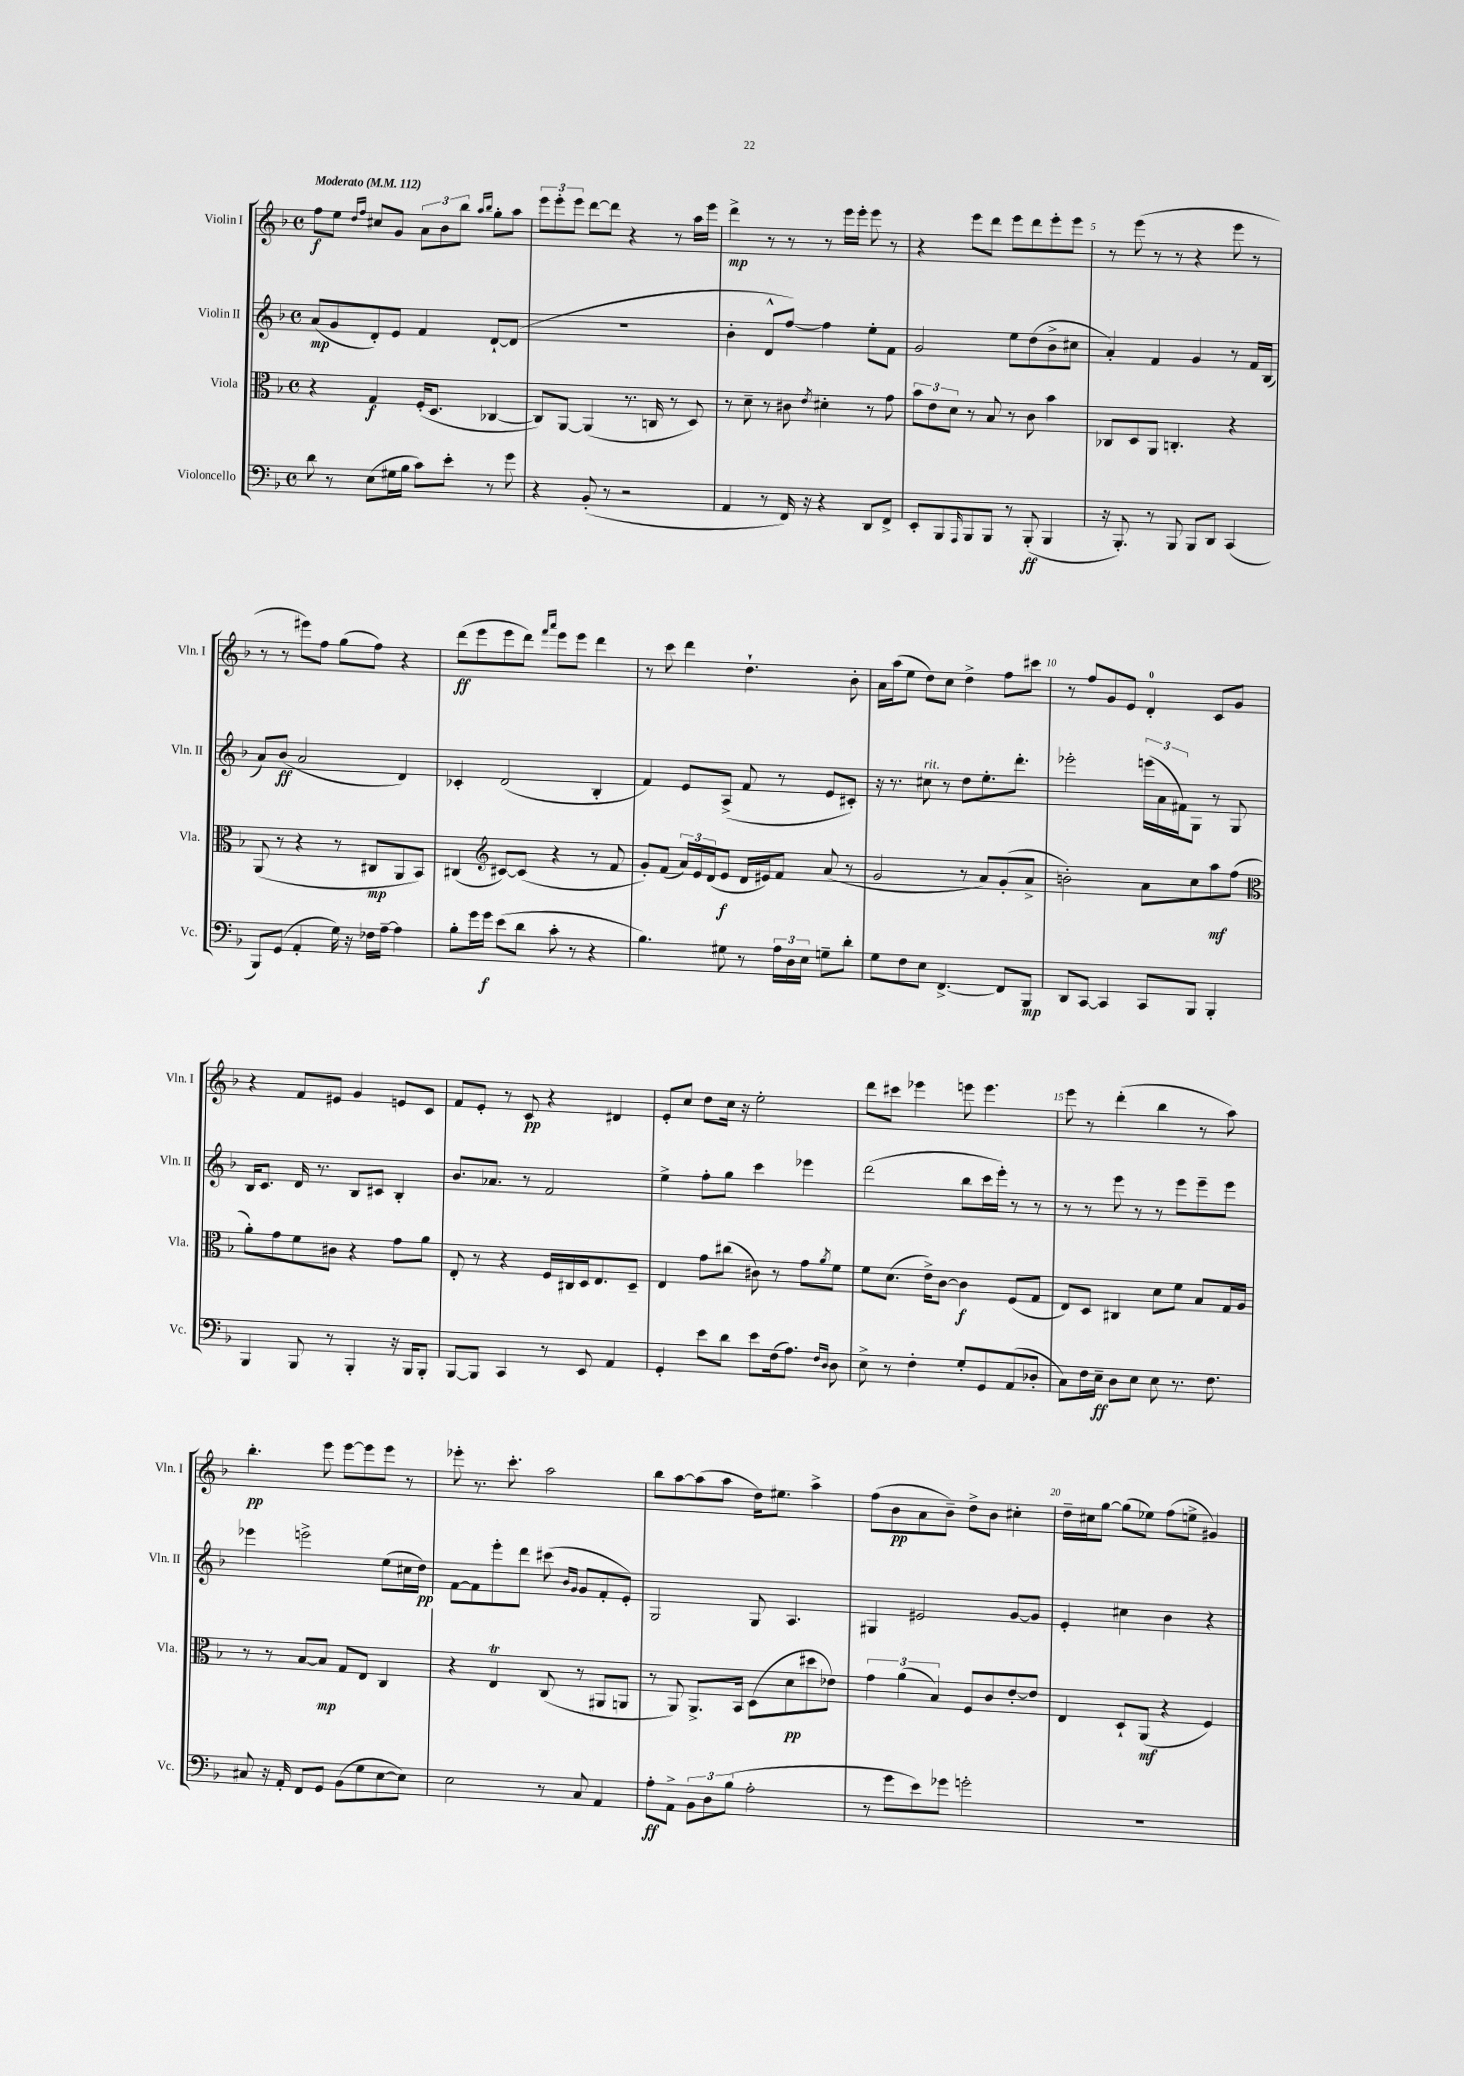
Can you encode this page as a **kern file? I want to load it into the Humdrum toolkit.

**kern	**dynam	**kern	**dynam	**kern	**dynam	**kern	**dynam
*part4	*part4	*part3	*part3	*part2	*part2	*part1	*part1
*staff4	*staff4	*staff3	*staff3	*staff2	*staff2	*staff1	*staff1
*I"Violoncello	*	*I"Viola	*	*I"Violin II	*	*I"Violin I	*
*I'Vc.	*	*I'Vla.	*	*I'Vln. II	*	*I'Vln. I	*
*clefF4	*	*clefC3	*	*clefG2	*	*clefG2	*
*k[b-]	*	*k[b-]	*	*k[b-]	*	*k[b-]	*
*M4/4	*	*M4/4	*	*M4/4	*	*M4/4	*
*met(c)	*	*met(c)	*	*met(c)	*	*met(c)	*
*MM112	*	*MM112	*	*MM112	*	*MM112	*
=1	=1	=1	=1	=1	=1	=1	=1
!	!	!	!	!	!	!LO:TX:a:B:t=Moderato	!
8d\	.	4r	.	(8a/L	mp	8ff\L	f
8r	.	.	.	8g/	.	8ee\J	.
.	.	.	.	.	.	16qqdd/LL	.
.	.	.	.	.	.	16qqff/JJ	.
(8E\L	.	4G/	f	8d'/)	.	8cc#X/L	.
16G#X\L	.	.	.	8e/J	.	8g/J	.
16B-\JJ	.	.	.	.	.	.	.
8c\L)	.	(16F'/KL	.	4f/	.	12a\L	.
.	.	8.D/J	.	.	.	.	.
.	.	.	.	.	.	12b-\	.
8e'\J	.	.	.	.	.	.	.
.	.	.	.	.	.	12bb-\J	.
.	.	.	.	.	.	16qqaa/LL	.
.	.	.	.	.	.	16qqbb-/JJ	.
8r	.	[4C-X/	.	[8d`/L	.	8gg'\L	.
8g\	.	.	.	(8d/J]	.	8aa\J	.
=2	=2	=2	=2	=2	=2	=2	=2
4r	.	8C-/L])	.	1r	.	12eee\L	.
.	.	.	.	.	.	12eee'\	.
.	.	[8AA/J	.	.	.	.	.
.	.	.	.	.	.	12eee\J	.
(8BB-'/	.	(4AA/]	.	.	.	[8ddd\L	.
8r	.	.	.	.	.	8ddd\J]	.
2r	.	8.r	.	.	.	4r	.
.	.	16Cn/	.	.	.	.	.
.	.	8r	.	.	.	8r	.
.	.	8D/)	.	.	.	16aa\LL	.
.	.	.	.	.	.	16eee\JJ	.
=3	=3	=3	=3	=3	=3	=3	=3
4AA/	.	8r	.	4b-'\	.	4ddd^\	mp
.	.	8d~\	.	.	.	.	.
8r	.	8r	.	8d^^/L	.	8r	.
16FF/)	.	8c#X\	.	[8ff/J)	.	8r	.
16r	.	.	.	.	.	.	.
.	.	8qe/	.	.	.	.	.
4r	.	4d#X'\	.	4ff\]	.	8r	.
.	.	.	.	.	.	16eee\LL	.
.	.	.	.	.	.	16eee'\JJ	.
8DD/L	.	8r	.	8ee'\L	.	8eee\	.
8FF^/J	.	8g\	.	8f\J	.	8r	.
=4	=4	=4	=4	=4	=4	=4	=4
8EE'/L	.	12b-\L	.	2g/	.	4r	.
.	.	12e\	.	.	.	.	.
8BBB-/	.	.	.	.	.	.	.
.	.	12d\J	.	.	.	.	.
16qqAAA/	.	.	.	.	.	.	.
8BBB-/	.	8r	.	.	.	8eee\L	.
8BBB-/J	.	8B-/	.	.	.	8ddd\J	.
8r	.	8r	.	8ee\L	.	8eee\L	.
(8BBB-'/	ff	8c\	.	(8dd\	.	8ddd\	.
4BBB-/	.	4b-\	.	8b-^\	.	8eee'\	.
.	.	.	.	8cc#X\J	.	8eee\J	.
=5	=5	=5	=5	=5	=5	=5	=5
16r	.	8C-X/L	.	4a'/)	.	8r	.
8.BBB-'/)	.	.	.	.	.	.	.
.	.	8D/	.	.	.	(8eee\	.
8r	.	8AA/J	.	4f/	.	8r	.
8BBB-/	.	4.Cn'/	.	.	.	8r	.
8BBB-/L	.	.	.	4g/	.	4r	.
8DD/J	.	.	.	.	.	.	.
(4CC/	.	4r	.	8r	.	8eee\	.
.	.	.	.	16f/LL	.	8r	.
.	.	.	.	(16B-/JJ	.	.	.
!!LO:LB:g=z
=6	=6	=6	=6	=6	=6	=6	=6
8BBB-/L)	.	(8AA/	.	8a/L)	.	8r	.
(8GG/J	.	8r	.	(8b-/J	ff	8r	.
4AA'/	.	4r	.	2a/	.	8eee#X\L)	.
.	.	.	.	.	.	8ff\J	.
16G\)	.	8r	.	.	.	(8gg\L	.
16r	.	.	.	.	.	.	.
16F-X\LL	.	8C#X/L	mp	.	.	8ff\J)	.
[16A~\JJ	.	.	.	.	.	.	.
4A\]	.	8AA/	.	4d/)	.	4r	.
.	.	8BB-/J)	.	.	.	.	.
=7	=7	=7	=7	=7	=7	=7	=7
8B-'\L	.	(4C#X/	.	4c-X'/	.	(8ddd\L	ff
16g\L	.	.	.	.	.	8eee\	.
16g\JJ	f	.	.	.	.	.	.
*	*	*clefG2	*	*	*	*	*
(8e\L	.	[8c#X/L)	.	(2d/	.	8eee\	.
8d\J	.	(8c#/J]	.	.	.	8ddd\J)	.
.	.	.	.	.	.	16qqfff/LL	.
.	.	.	.	.	.	16qqaaa/JJ	.
8c'\	.	4r	.	.	.	8eee\L	.
8r	.	.	.	.	.	8eee\J	.
4r	.	8r	.	4B-'/	.	4ddd\	.
.	.	8f/	.	.	.	.	.
=8	=8	=8	=8	=8	=8	=8	=8
4.B-\)	.	8g'/L)	.	4f/)	.	8r	.
.	.	(8f/J	.	.	.	8ccc\	.
.	.	24a/LL)	.	8e/L	.	4ddd\	.
.	.	24e/	.	.	.	.	.
.	.	(24d/J	.	.	.	.	.
8G#X\	.	8e/J	f	(8A^/J	.	.	.
8r	.	16d/LL	.	8f/	.	4.dd`\	.
.	.	16e#X/J)	.	.	.	.	.
24A\LL	.	8f/J	.	8r	.	.	.
24D\	.	.	.	.	.	.	.
24E\JJ	.	.	.	.	.	.	.
8Gn~\L	.	(8a/	.	8e/L	.	.	.
8d'\J	.	8r	.	8c#X'/J)	.	8b-'\	.
=9	=9	=9	=9	=9	=9	=9	=9
8G\L	.	2g/	.	16r	.	16a\LL	.
.	.	.	.	8.r	.	(16aa\J	.
8F\	.	.	.	.	.	8ee\J	.
!	!	!	!	!LO:TX:a:i:t=rit.	!	!	!
8E\J	.	.	.	8cc#X\	.	8dd\L)	.
[4.FF^/	.	.	.	8r	.	8cc\J	.
.	.	8r	.	8dd\L	.	4dd^\	.
.	.	8a/L)	.	8.ee'\	.	.	.
8FF/L]	.	(8g'/	.	.	.	8ff\L	.
.	.	.	.	8.ddd'\J	.	.	.
8BBB-/J	mp	8a^/J	.	.	.	8ccc#X\J	.
=10	=10	=10	=10	=10	=10	=10	=10
8DD/L	.	2bn'\)	.	2eee-X'\	.	8r	.
[8CC/J	.	.	.	.	.	8ff/L	.
4CC/]	.	.	.	.	.	8g/	.
.	.	.	.	.	.	8e/J	.
8CC/L	.	8a\L	.	(24eeen\LL	.	4d'/	.
.	.	.	.	24a\	.	.	.
.	.	.	.	24f#X\J)	.	.	.
8BBB-/J	.	8cc\	.	8G\J	.	.	.
4BBB-'/	.	8aa\	mf	8r	.	8c/L	.
.	.	(8ff\J	.	8G/	.	8g/J	.
!!LO:LB:g=z
=11	=11	=11	=11	=11	=11	=11	=11
*	*	*clefC3	*	*	*	*	*
4BBB-/	.	8a'\L)	.	16B-/KL	.	4r	.
.	.	.	.	8.c/J	.	.	.
.	.	8g\	.	.	.	.	.
8BBB-/	.	8f\	.	16d/	.	8f/L	.
.	.	.	.	8.r	.	.	.
8r	.	8c#X\J	.	.	.	8e#X/J	.
4BBB-'/	.	4r	.	8B-/L	.	4g/	.
.	.	.	.	8c#X/J	.	.	.
16r	.	8g\L	.	4B-'/	.	8en/L	.
16BBB-/KL	.	.	.	.	.	.	.
8BBB-'/J	.	8a\J	.	.	.	8c/J	.
=12	=12	=12	=12	=12	=12	=12	=12
[8BBB-/L	.	8E'/	.	8.b-/L	.	8f/L	.
8BBB-/J]	.	8r	.	.	.	8e'/J	.
.	.	.	.	8.a-X/J	.	.	.
4CC/	.	4r	.	.	.	8r	.
.	.	.	.	8r	.	8c/	pp
8r	.	16F/LL	.	2f/	.	4r	.
.	.	16C#X/	.	.	.	.	.
8EE/	.	16D/J	.	.	.	.	.
.	.	8.E/	.	.	.	.	.
4AA/	.	.	.	.	.	4d#X/	.
.	.	8D~/J	.	.	.	.	.
=13	=13	=13	=13	=13	=13	=13	=13
4GG'/	.	4E/	.	4ee^\	.	8e'/L	.
.	.	.	.	.	.	8cc/J	.
8e\L	.	8g\L	.	8ff'\L	.	8dd\L	.
8d\J	.	(8cc#X\J	.	8gg\J	.	16cc\Jk	.
.	.	.	.	.	.	16r	.
8e\L	.	8c#X\)	.	4ccc\	.	2ee'\	.
(16F\k	.	8r	.	.	.	.	.
8.A\J)	.	.	.	.	.	.	.
.	.	8g\L	.	4eee-X\	.	.	.
16qqF/LL	.	.	.	.	.	.	.
16qqD/JJ	.	8qa/	.	.	.	.	.
8D\	.	8f\J	.	.	.	.	.
=14	=14	=14	=14	=14	=14	=14	=14
8E^\	.	8f\L	.	(2ddd\	.	8ddd\L	.
8r	.	(8.d\J	.	.	.	8ccc#X\J	.
4F'\	.	.	.	.	.	4eee-X\	.
.	.	16e^\KL)	.	.	.	.	.
.	.	[8c\J	.	.	.	.	.
8G'/L	.	4c\]	f	8bb-\L	.	8eeen\	.
8GG/	.	.	.	16ccc\L	.	4.eee\	.
.	.	.	.	16eee'\JJ)	.	.	.
(8AA/	.	(8F/L	.	8r	.	.	.
8D-X'/J	.	8G/J	.	8r	.	.	.
=15	=15	=15	=15	=15	=15	=15	=15
8C\L)	.	8E/L)	.	8r	.	8eee\	.
16F\L	.	8D/J	.	8r	.	8r	.
16E~\JJ	ff	.	.	.	.	.	.
8D\L	.	4C#X/	.	8eee\	.	(4ddd'\	.
8E\J	.	.	.	8r	.	.	.
8E\	.	8d\L	.	8r	.	4bb-\	.
8.r	.	8f\J	.	8eee\L	.	.	.
.	.	8B-/L	.	8eee~\	.	8r	.
8.F\	.	.	.	.	.	.	.
.	.	16G/L	.	8eee\J	.	8aa\)	.
.	.	16A/JJ	.	.	.	.	.
!!LO:LB:g=z
=16	=16	=16	=16	=16	=16	=16	=16
8C#X/	.	8r	.	4eee-X\	.	4.bb-'\	pp
16r	.	8r	.	.	.	.	.
16AA'/	.	.	.	.	.	.	.
8FF/L	.	[8B-/L	.	2eeen^\	.	.	.
8GG/J	.	8B-/J]	mp	.	.	8eee\	.
(8BB-\L	.	8G/L	.	.	.	[8eee\L	.
8G\	.	8E/J	.	.	.	8eee\]	.
[8E\	.	4C/	.	(8ee\L	.	8eee\J	.
8E\J])	.	.	.	16cc#X\L	.	8r	.
.	.	.	.	16dd\JJ)	pp	.	.
=17	=17	=17	=17	=17	=17	=17	=17
2E\	.	4r	.	[8f\L	.	8eee-X'\	.
.	.	.	.	8f\]	.	8.r	.
.	.	4Et/	.	8eee'\	.	.	.
.	.	.	.	.	.	8.ccc'\	.
.	.	.	.	8ddd\J	.	.	.
8r	.	(8C/	.	(8ccc#X\	.	2aa\	.
.	.	.	.	16qqb-/LL	.	.	.
.	.	.	.	16qqg/JJ	.	.	.
8C/	.	8r	.	8g/L	.	.	.
4AA/	.	8AA#X/L	.	8f'/	.	.	.
.	.	8AAn/J	.	8e'/J)	.	.	.
=18	=18	=18	=18	=18	=18	=18	=18
8A'\L	ff	8r	.	2G/	.	8bb-\L	.
8AA^\J	.	8AA/)	.	.	.	[8aa\	.
12BB-\L	.	8.AA^/L	.	.	.	(8aa\]	.
12D\	.	.	.	.	.	.	.
.	.	.	.	.	.	8aa\J	.
(12B-\J	.	.	.	.	.	.	.
.	.	16BB-/Jk	.	.	.	.	.
2A'\	.	(8D\L	.	8G/	.	16dd\KL)	.
.	.	.	.	.	.	8.ee#X\J	.
.	.	8d\	pp	4.A/	.	.	.
.	.	8dd#X\	.	.	.	4aa^\	.
.	.	8e-X\J)	.	.	.	.	.
=19	=19	=19	=19	=19	=19	=19	=19
8r	.	6g\	.	4G#X/	.	(8ff\L	.
8g\L	.	.	.	.	.	8b-\	pp
.	.	(6a\	.	.	.	.	.
8e\)	.	.	.	2e#X/	.	8a\	.
.	.	6B-/)	.	.	.	.	.
8g-X\J	.	.	.	.	.	8b-~\J)	.
2gn'\	.	8F/L	.	.	.	8dd^\L	.
.	.	8c/	.	.	.	8b-\J	.
.	.	[8e'/	.	[8g/L	.	4cc#X'\	.
.	.	8e/J]	.	8g/J]	.	.	.
=20	=20	=20	=20	=20	=20	=20	=20
1r	.	4E/	.	4e'/	.	16dd~\LL	.
.	.	.	.	.	.	16cc#X\J	.
.	.	.	.	.	.	[8gg\J	.
.	.	8D`/L	.	4cc#X\	.	(8gg\L]	.
.	.	(8AA/J	mf	.	.	8ee-X\J)	.
.	.	4r	.	4b-\	.	(8ff\L	.
.	.	.	.	.	.	8een^\J	.
.	.	4F/)	.	4r	.	4g#X/)	.
==	==	==	==	==	==	==	==
*-	*-	*-	*-	*-	*-	*-	*-
